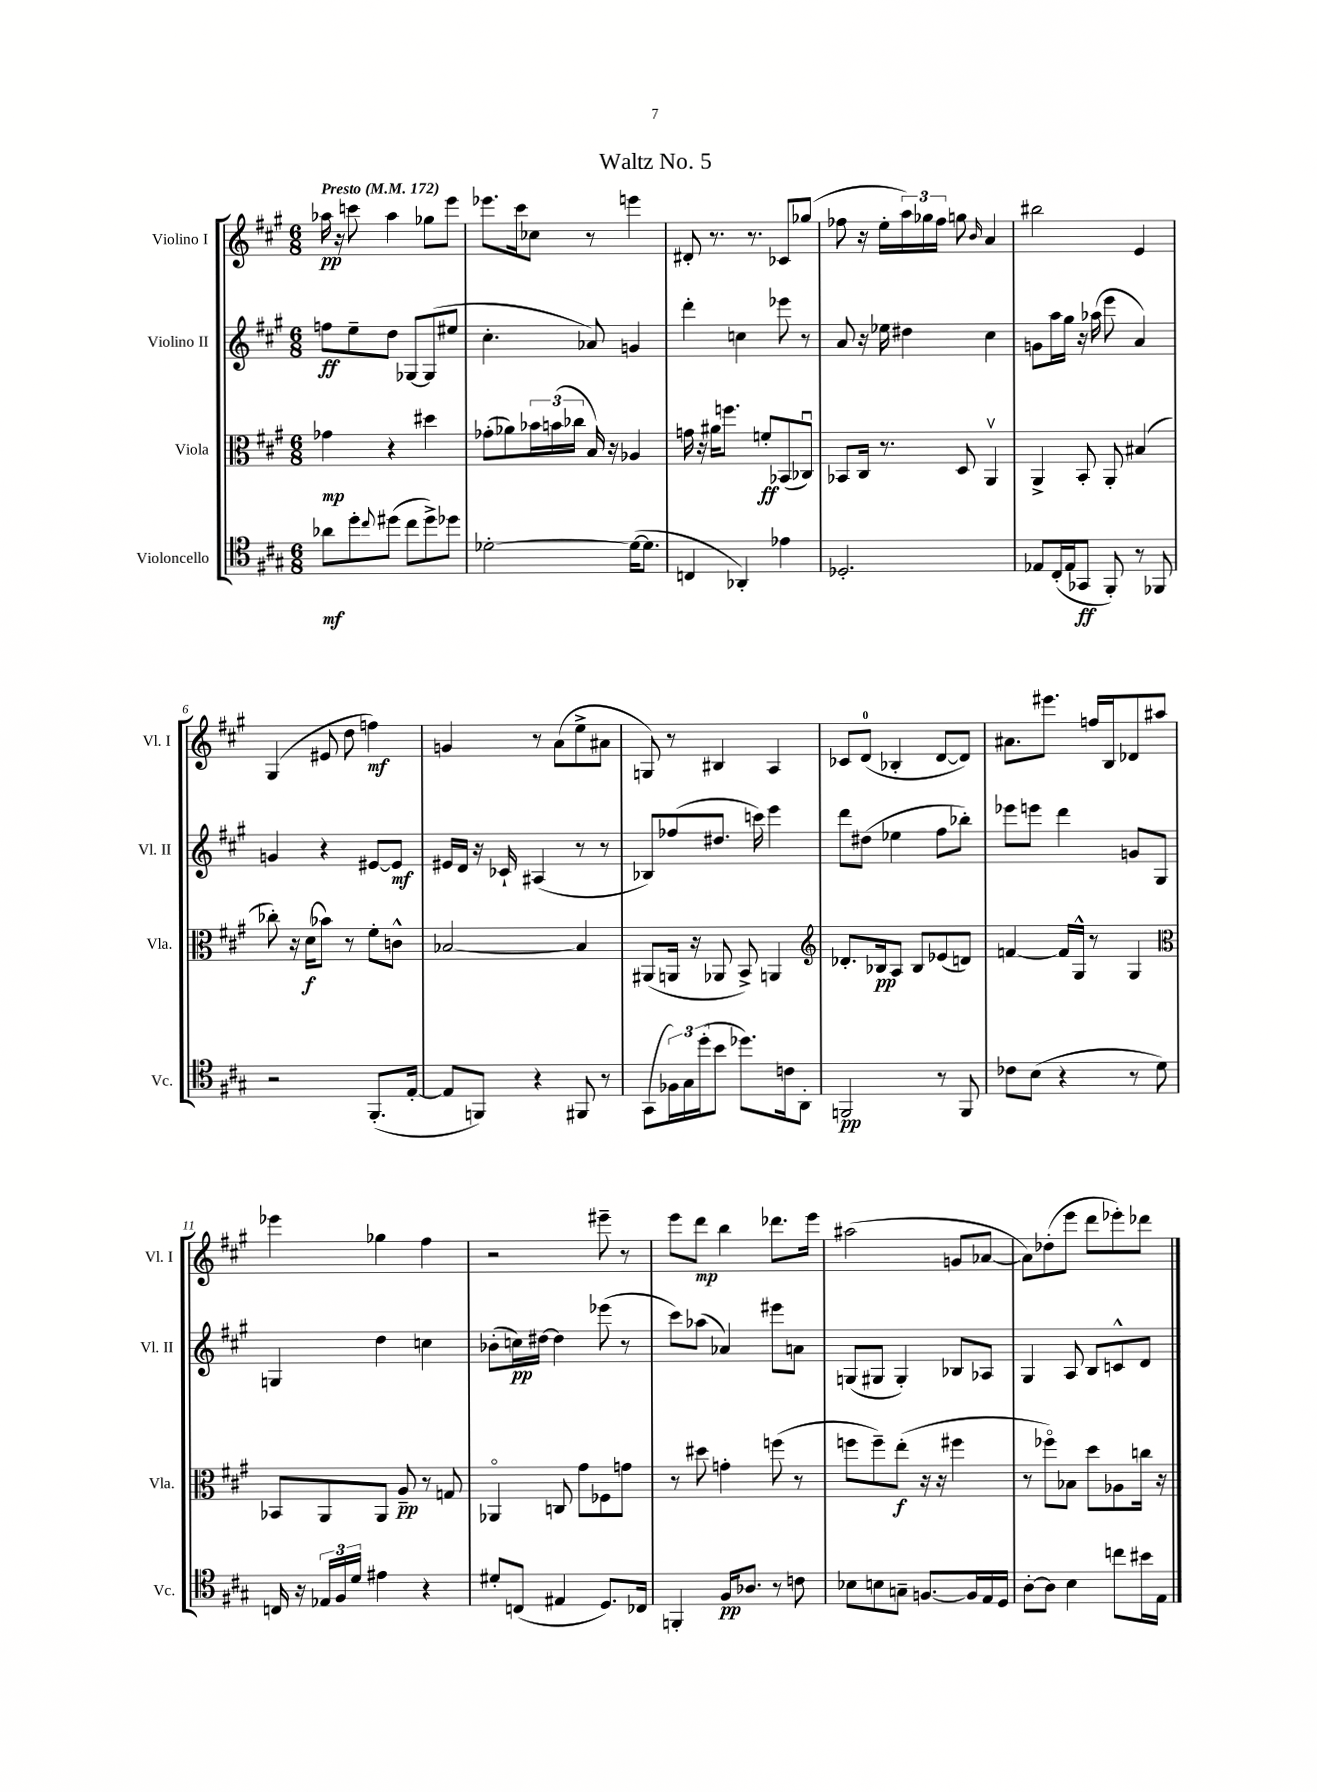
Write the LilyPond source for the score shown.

\header { title = "Waltz No. 5" }
<<
\new StaffGroup <<
\new Staff = "s0" \with { instrumentName = "Violino I" shortInstrumentName = "Vl. I" } {
    \clef treble \key a \major \numericTimeSignature \time 6/8 \tempo "Presto" 4 = 172
    aes''16\pp r16 c'''8 aes''4 ges''8 e'''8 |
    ees'''8. cis'''16 ces''8 r8 e'''4 |
    dis'8-. r8. r8. ces'8 ges''8( |
    fes''8 r16 e''16-. \tuplet 3/2 { a''16) ges''16 fes''16 } g''8 \grace { b'16 } a'4 |
    bis''2 e'4 |
    gis4( eis'8 d''8 f''4\mf) |
    g'4 r8 a'8( e''8-> ais'8 |
    g8) r8 bis4 a4 |
    ces'8 d'8-0( bes4-. d'8~ d'8) |
    ais'8. eis'''8. f''16 b16 des'8 ais''8 |
    ees'''4 ges''4 fis''4 |
    r2 eis'''8-- r8 |
    e'''8 d'''8\mp b''4 des'''8. e'''16 |
    ais''2( g'8 aes'8~ |
    aes'8) des''8-.( e'''8 d'''8 ees'''8-.) des'''8 \bar "|." |
}
\new Staff = "s1" \with { instrumentName = "Violino II" shortInstrumentName = "Vl. II" } {
    \clef treble \key a \major \numericTimeSignature \time 6/8
    f''8\ff e''8-- d''8 ges8~ ges8( eis''8 |
    cis''4.-. aes'8) g'4 |
    d'''4-. c''4 ees'''8 r8 |
    a'8 r16 ees''16 dis''4 cis''4 |
    g'8 a''16 gis''16 r16 aes''16( e'''8 a'4) |
    g'4 r4 eis'8~ eis'8\mf |
    eis'16 d'16 r16 ces'16-! ais4( r8 r8 |
    bes8) fes''8( dis''8. c'''16) e'''4 |
    d'''8 dis''8( ees''4 fis''8 bes''8-.) |
    ees'''8 e'''8 d'''4 g'8 gis8 |
    g4 d''4 c''4 |
    bes'8-.( c''16\pp) dis''16~ dis''4 ees'''8( r8 |
    cis'''8) aes''8( aes'4) eis'''8 a'8 |
    g8( gis8 gis4-.) bes8 aes8 |
    gis4 a8 b8 c'8-^ d'8 \bar "|." |
}
\new Staff = "s2" \with { instrumentName = "Viola" shortInstrumentName = "Vla." } {
    \clef alto \key a \major \numericTimeSignature \time 6/8
    ges'4\mp r4 dis''4 |
    ges'8-.( aes'8) \tuplet 3/2 { bes'16 b'16( ces''16 } b16) r16 aes4 |
    g'16 r16 ais'16 f''8. f'8-.\ff bes,8( ces8\downbow) |
    bes,8 cis16 r8. d8 a,4\upbow |
    a,4-> b,8-. a,8-. bis4( |
    ces''8-.) r16 d'16\f( bes'8) r8 fis'8-. c'8-^ |
    bes2~ bes4 |
    ais,8( a,16 r16 aes,8 b,8->) a,4 |
    \clef treble des'8.-. bes16\pp a8 bes8 ees'8( d'8) |
    f'4~ f'16 gis16-^ r8 gis4 |
    \clef alto bes,8 a,8 a,8 a8--\pp r8 g8 |
    aes,4\flageolet c8 gis'8 fes8 g'8 |
    r8 dis''8 g'4-. f''8( r8 |
    f''8 f''8--) e''8-.\f( r16 r16 fis''4 |
    r8 fes''8\flageolet) bes8 d''8 aes8 c''16 r16 \bar "|." |
}
\new Staff = "s3" \with { instrumentName = "Violoncello" shortInstrumentName = "Vc." } {
    \clef tenor \key a \major \numericTimeSignature \time 6/8
    aes'8\mf d''8-. \appoggiatura { cis''8 } dis''8( cis''8 dis''8->) des''8 |
    des'2~-. des'16~( des'8. |
    c4 aes,4-.) ees'4 |
    des2.-. |
    ees8 cis16-.( ees16 ges,8\ff fis,8-.) r8 fes,8 |
    r2 fis,8.-.( e16~-. |
    e8 f,8) r4 fis,8 r8 |
    gis,8( \tuplet 3/2 { fes16) gis16 d''16-.( } b'8 des''8.) c'16 a,8-. |
    f,2\pp r8 f,8 |
    ces'8 b8( r4 r8 d'8) |
    c16 r16 \tuplet 3/2 { ees16 fis16 d'16 } eis'4 r4 |
    dis'8-. c8( eis4 d8.) ces16 |
    f,4-. fis16\pp aes8. r8 c'8 |
    bes8 b8 g8-- f8.~ f16 e16 d16 |
    a8~-. a8 b4 c''8 bis'16 e16 \bar "|." |
}
>>
>>
